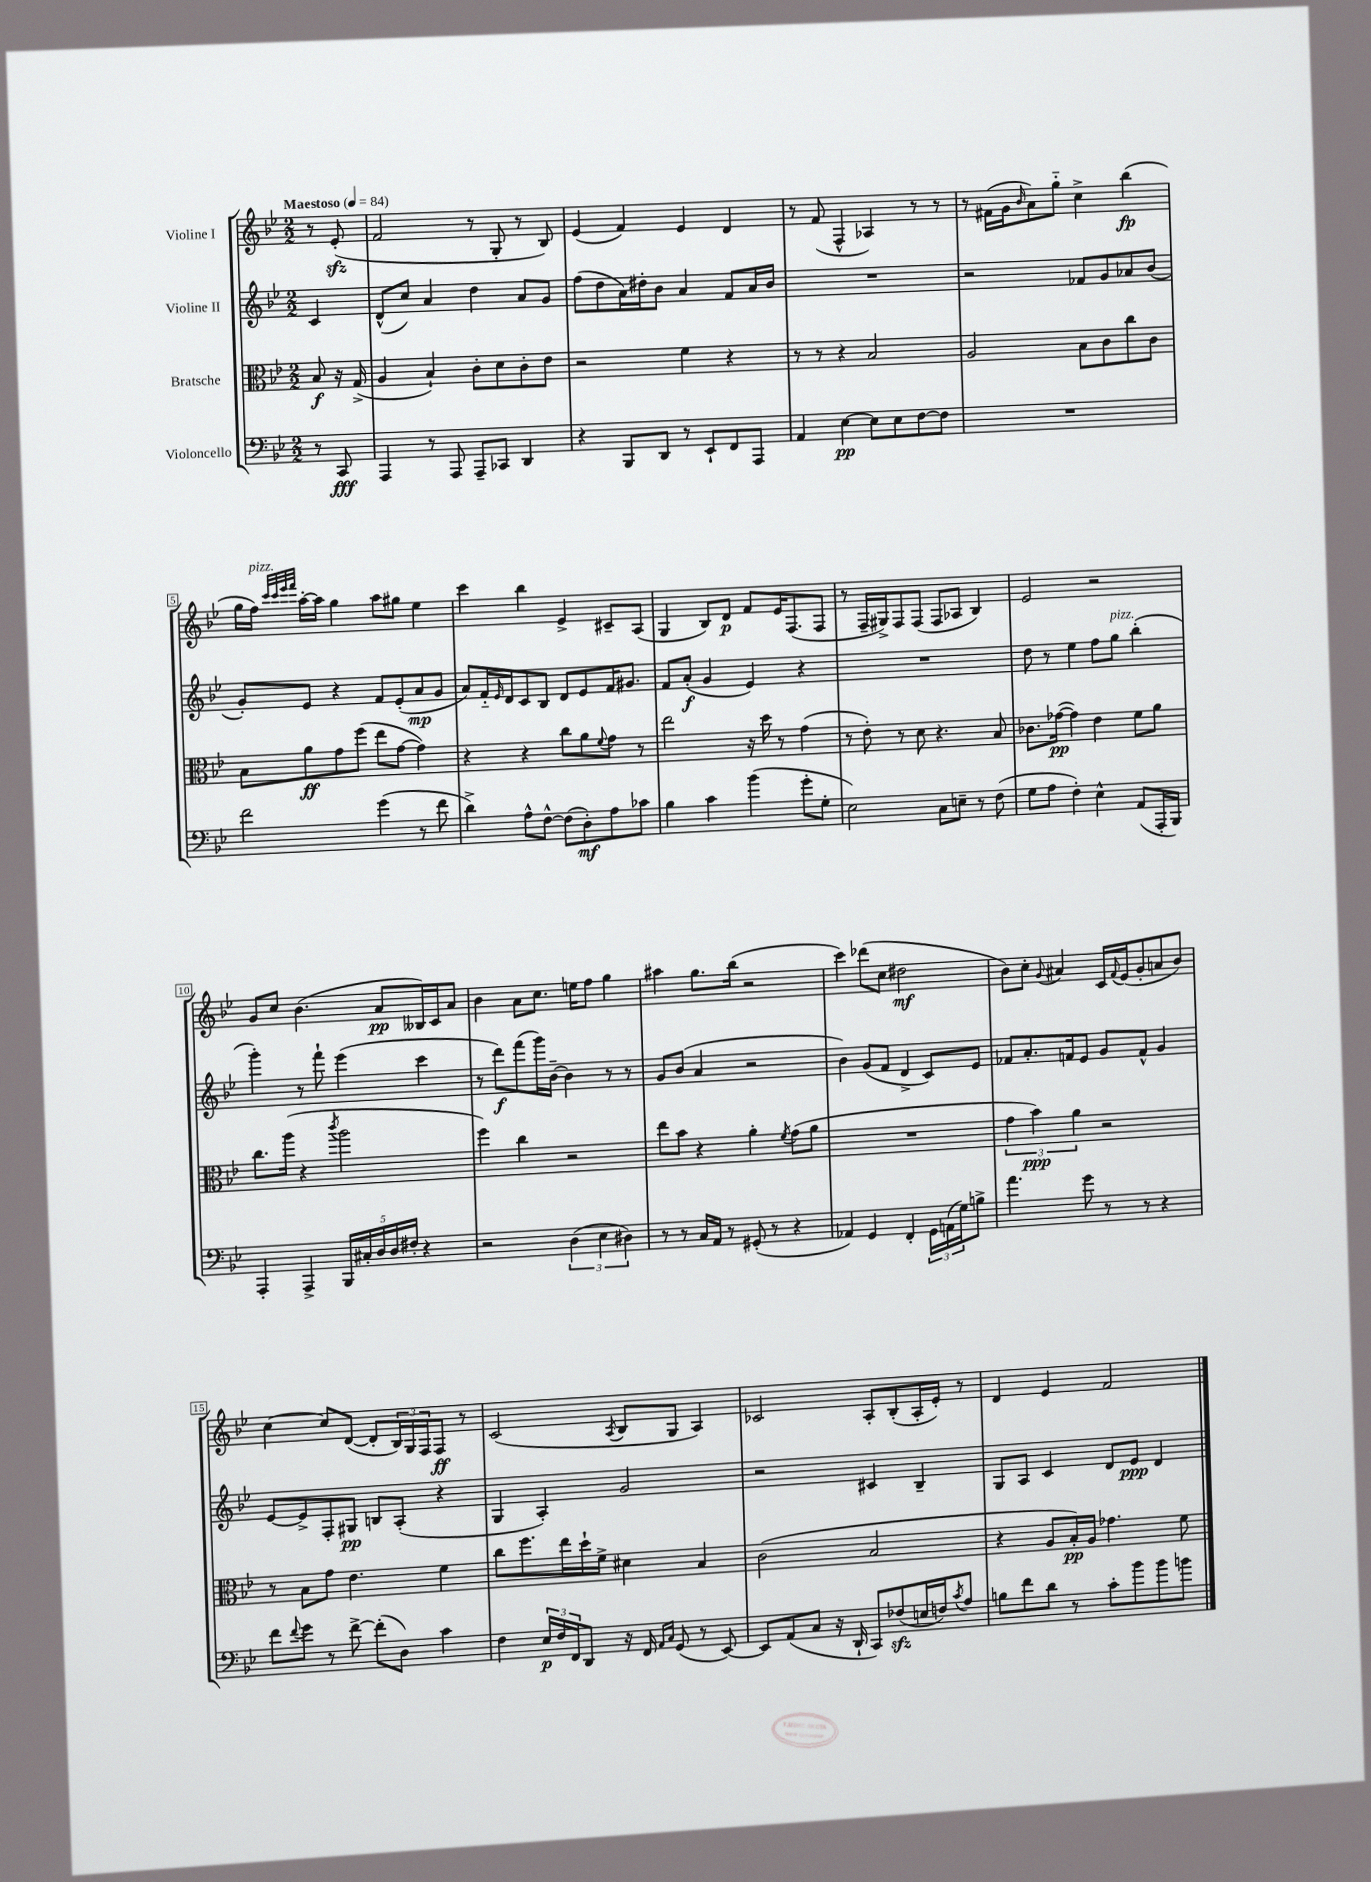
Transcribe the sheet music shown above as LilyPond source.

<<
\new StaffGroup <<
\new Staff = "s0" \with { instrumentName = "Violine I" } {
    \clef treble \key bes \major \numericTimeSignature \time 2/2 \partial 4 \tempo "Maestoso" 4 = 84
    r8 ees'8-.\sfz( |
    f'2 r8 g8-. r8 bes8) |
    ees'4( f'4) ees'4 d'4 |
    r8 f'8( f4-^ aes4) r8 r8 |
    r8 fis'16( g'16 \grace { bes'16 } a'8) g''8-_ c''4-> bes''4\fp( |
    g''16 f''16^\markup { \italic "pizz." }) \grace { c'''32 c'''32 ees'''32 f'''32 } a''16~-. a''16 g''4 a''8 gis''8 ees''4 |
    c'''4 bes''4 ees'4-> cis'8-- a8( |
    g4 bes8) d'8\p f'8 ees'16 f8.( f8 |
    r8 f16-- gis16->) f8 f8( f8 aes8 bes4) |
    ees'2 r2 |
    g'8 c''8 bes'4.( a'8\pp beses16) c'16 a'8 |
    bes'4 a'8 c''8. e''16 f''8 g''4 |
    ais''4 g''8. bes''16( r2 |
    c'''4) des'''8( c''8 dis''2\mf |
    bes'8) c''8-. \appoggiatura { g'8 } ais'4 c'16 \appoggiatura { f'8 } ees'16( g'8-. a'8 bes'8) |
    c''4~ c''8 d'8~( d'8-. \tuplet 3/2 { bes16) g16 f16 } f8\ff r8 |
    c'2( \acciaccatura { a8 } bes8 g8 a4) |
    ces'2 a8-. bes8-.( a16-. ees'16-.) r8 |
    d'4 ees'4 f'2 \bar "|." |
}
\new Staff = "s1" \with { instrumentName = "Violine II" } {
    \clef treble \key bes \major \numericTimeSignature \time 2/2 \partial 4
    c'4 |
    d'8-^( c''8) a'4 d''4 a'8 g'8 |
    f''8( d''8 a'16) dis''16-. bes'8 a'4 f'8 a'16 bes'16 |
    R1 |
    r2 fes'8 g'8 aes'8 bes'8( |
    g'8-.) ees'8 r4 f'8 ees'8-.( a'8\mp g'8 |
    a'8) f'16-_ \grace { ees'16 } d'16 c'8 bes8 d'8 ees'8 f'16 gis'8. |
    f'8 a'8-.\f( g'4 ees'4) r4 |
    R1 |
    d''8 r8 ees''4 f''8 g''8^\markup { \italic "pizz." } bes''4-.( |
    g'''4-.) r8 f'''8-! ees'''4( c'''4 |
    r8 d'''8\f) f'''8( g'''16) bes'16~-- bes'4 r8 r8 |
    g'8 bes'8( a'4 r2 |
    bes'4) g'8( f'8 d'4-> c'8) ees'8 |
    fes'8 a'8.-. f'16 ees'8 g'8 f'8-^ g'4 |
    ees'8~ ees'8-> f8-. gis8\pp b8 a8-.( r4 |
    g4 a4-.) g'2 |
    r2 cis'4 bes4-- |
    g8 a8 c'4 d'8 ees'8\ppp d'4 \bar "|." |
}
\new Staff = "s2" \with { instrumentName = "Bratsche" } {
    \clef alto \key bes \major \numericTimeSignature \time 2/2 \partial 4
    bes8\f r16 g16->( |
    a4 bes4-!) c'8-. d'8 c'8-. ees'8 |
    r2 f'4 r4 |
    r8 r8 r4 bes2 |
    a2 bes8 c'8 c''8 c'8 |
    bes8 a'8\ff g'8 f''8( ees''8 g'8~ g'4) |
    r4 r4 c''8 a'8 \appoggiatura { f'8 } g'8 r8 |
    ees''2 r16 d''16 r8 g'4( |
    r8 ees'8-.) r8 d'8 r4. bes8 |
    ces'8. ges'16~\pp( ges'4) ees'4 f'8 a'8 |
    c''8. a''16( r4 \acciaccatura { c'''8 } a''2 |
    f''4) c''4 r2 |
    ees''8 bes'8 r4 a'4-. \acciaccatura { f'8 } g'8( a'8 |
    R1 |
    \tuplet 3/2 { g'4 bes'4\ppp) a'4 } r2 |
    r8 bes8 g'8 ees'4. f'4 |
    c''8 f''8. ees''16 d''16-! f'16-> dis'4 bes4 |
    c'2( bes2 |
    r4 a8 bes16-.\pp) a16 ges'4. f'8 \bar "|." |
}
\new Staff = "s3" \with { instrumentName = "Violoncello" } {
    \clef bass \key bes \major \numericTimeSignature \time 2/2 \partial 4
    r8 c,8\fff |
    a,,4 r8 a,,8 a,,8-- ces,8 d,4 |
    r4 bes,,8 d,8 r8 ees,8-! f,8 a,,8 |
    a,4 ees4~\pp ees8 ees8 f8~ f8 |
    R1 |
    f'2 g'4( r8 f'8 |
    d'4->) a8-^ f8~-^ f8( d8-.\mf) a8 ces'8 |
    bes4 c'4 bes'4( g'8-. g8-. |
    ees2) c8 e8-- r8 f8( |
    g8 a8 f4-.) ees4-^ a,8( a,,16-. bes,,16) |
    a,,4-. a,,4-> \tuplet 5/4 { bes,,16 cis16-. d16 d16 fis16-. } r4 |
    r2 \tuplet 3/2 { d4( ees4 dis4) } |
    r8 r8 c16 a,16 r8 gis,8-.( r8 r4 |
    aes,4) g,4 f,4-. \tuplet 3/2 { g,16 a,16( g16) } b8-> |
    a'4. g'8 r8 r8 r4 |
    f'8 \appoggiatura { f'8 } g'8 r8 f'8~-> f'8-.( d8) c'4 |
    f4 \tuplet 3/2 { ees16\p f16 f,16 } d,8 r16 f,16 \grace { a,16 c16 } g,8( r8 ees,8~) |
    ees,8 a,8( c8 r16 d,16-! c,8) fes8\sfz( e16 f16) \acciaccatura { c'8 } a8 |
    b8 f'8 d'8 r8 c'8-. bes'8 bes'8 b'8 \bar "|." |
}
>>
>>
\layout { \context { \Score \override BarNumber.stencil = #(make-stencil-boxer 0.1 0.3 ly:text-interface::print) } }
